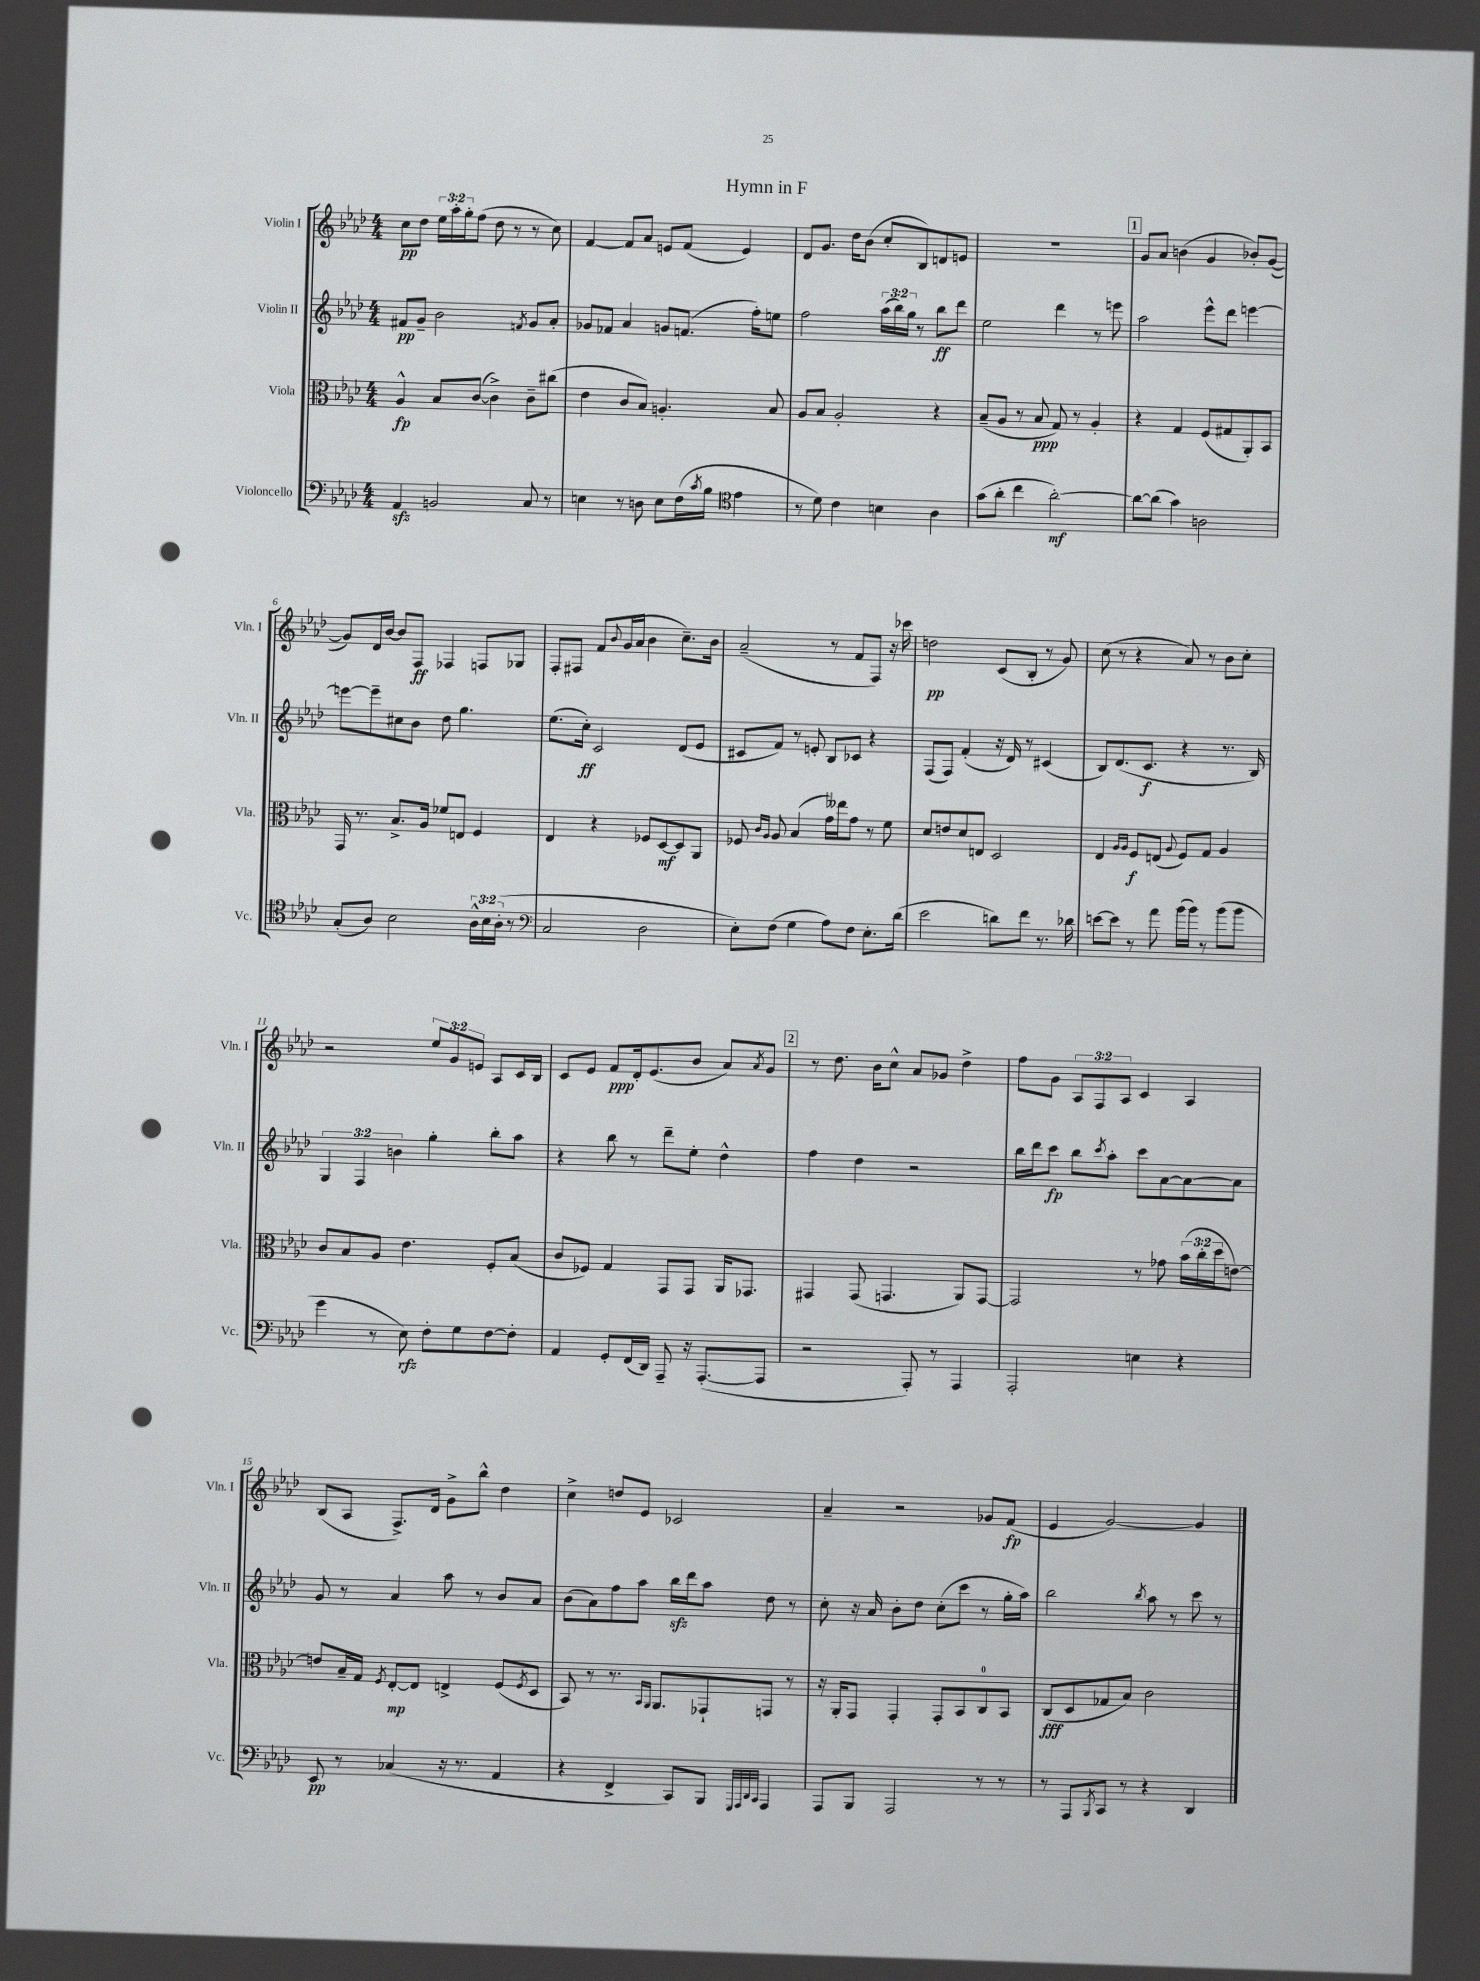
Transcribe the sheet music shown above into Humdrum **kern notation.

**kern	**kern	**kern	**kern
*staff4	*staff3	*staff2	*staff1
*clefF4	*clefC3	*clefG2	*clefG2
*k[b-e-a-d-]	*k[b-e-a-d-]	*k[b-e-a-d-]	*k[b-e-a-d-]
*M4/4	*M4/4	*M4/4	*M4/4
4AA-/	4A-^^/	8f#/L	8cc\L
.	.	8g~/J	8dd-\J
2BB/	8B-/L	2b-\	24ee-\LL
.	.	.	24aa-'\
.	.	.	24gg'\J
.	([8c/J	.	(8ff\J
.	4c^\])	.	8dd-\
.	.	.	8r
.	.	8qf/	.
8C/	8c~\L	8g/L	8r
8r	(8cc#\J	8a-'/J	8cc\)
=	=	=	=
4E\	4e-\	8g-/L	[4f/
.	.	8f-/J	.
8r	8c/L	4a-/	8f/]L
8D\	8B-/J)	.	8a-/J
8E\L	4.A'/	8g/L	8e/L
(16F\L	.	(8.f/J	(8f/J
8qc/	.	.	.
16B-\JJ	.	.	.
*clefC4	*	*	*
4e-\	.	.	4e/)
.	.	16ff'\LK)	.
.	8B-/	8ee\J	.
=	=	=	=
8r	8A-/L	2ff\	8d-/L
8d-\)	8B-/J	.	8.g/J
4c\	2A-'/	.	.
.	.	.	16dd-\LK
.	.	.	(8b-\J
4B\	.	(24aa-\LL	8cc'/L
.	.	24bb-\)	.
.	.	24gg\JJ	.
.	.	8r	8B-/)
4A-\	4r	8bb-\L	8d/
.	.	8ddd-\J	8e/J
=	=	=	=
(8g\L	(8B-~/L	2ee-\	1r
8a-'\J	8A-/J	.	.
4cc\	8r	.	.
.	8B-/	.	.
[2a-'\)	8G/)	4ddd-\	.
.	8r	.	.
.	4A-'/	8r	.
.	.	8eee\	.
=	=	=	=
8a-\_L	4r	2aa-\	8g/L
(8a-\]J	.	.	8a-/J
4g\)	4G/	.	(4b\
2A\	(8F/L	8eee-^^\L	4g/
.	8G#/	8ddd-\J	.
.	8AA-'/)	[4eee\	8b-'/L)
.	8BB-/J	.	([8g/J
=	=	=	=
(8G'/L	16GG/	8eee\_L	8g/]L)
.	8.r	.	.
8A-/J)	.	8eee~\]	16d-/L
.	.	.	[16b-/JJ
2B-\	8.B-^/L	8cc#\	8b-/]L
.	.	8b-\J	8F/J
.	16A-/Jk	.	.
.	8f-/L	8dd-\	4F-/
.	8E/J	4.gg\	.
24A-^^\LL	4F/	.	8F/L
24B-\	.	.	.
(24A-'\JJ	.	.	.
8r	.	.	8G-/J
=	=	=	=
*clefF4	*	*	*
2C/	4E-/	(8.ee-\L	8F'/L
.	.	.	8F#/J
.	.	16cc'\Jk)	.
.	4r	2c/	8f/L
.	.	.	8qqb-/
.	.	.	(16g/L
.	.	.	16a-/JJ
2D-\	8F-/L	.	4b-\
.	[8D-/	.	.
.	8D-/]	(8d-/L	8.cc~\L)
.	8AA-/J	8e-/J	.
.	.	.	16b-\Jk
=	=	=	=
8E-'\L)	8F-/	8c#/L	(2a-~/
.	16qqc/LL	.	.
.	16qqA-/JJ	.	.
(8F\J	8A-/	8f/J)	.
4G\	(4B-/	8r	.
.	.	8e'/	.
8A-\L)	16g\LL)	8B-/L	8r
.	16ee--\J	.	.
8F\J	8g\J	8c-/J	8f/L
8.E-'\L	8r	4r	8F/J)
.	8f\	.	16r
(16d-\Jk	.	.	16ccc-\
=	=	=	=
2e-\	8d-/L	(8F/L	2dd\
.	8e/	8F/J)	.
.	8d-/	(4f'/	.
.	8E/J	.	.
8d\L)	2D-/	16r	(8c/L
.	.	16d-/)	.
8f\J	.	8r	8B-'/J
8.r	.	(4c#/	8r
.	.	.	8g/)
16d-\	.	.	.
=	=	=	=
[8e\L	4E-/	8B-/L)	(8cc\
8e\]J	.	(8.d-/	8r
.	16qqA-/LL	.	.
.	16qqA-/JJ	.	.
8r	8F/L	.	4r
.	.	8.c/J	.
8a-\	(8E/J	.	.
.	8qqA-/	.	.
(16b-\LL	8F/L)	4r	8a-/)
16b-\JJ)	.	.	.
8r	8G/J	.	8r
(8b-\L	4A-/	8.r	8b-\L
8b-\J	.	.	8cc'\J
.	.	16B-/)	.
=	=	=	=
4g\	8c/L	6G/	2r
.	8B-/	.	.
.	.	6F/	.
8r	8A-/J	.	.
.	.	6b\	.
8E-\)	4.e-\	.	.
8F'\L	.	4gg'\	12ee-/L
.	.	.	12g/
8G\	.	.	.
.	.	.	12e/J
[8F\	8F'/L	8bb-'\L	8A-/L
8F'\]J	(8B-/J	8aa-\J	16c/L
.	.	.	16B-/JJ
=	=	=	=
4AA-/	8c/L	4r	8c/L
.	8F-/J)	.	8e-/J
8GG'/L	4G/	8bb-\	8f/L
(16FF/L	.	8r	16d-'/k
16DD-/JJ)	.	.	(8.e-/
8AAA-~/	8GG/L	8ddd-~\L	.
16r	8GG/J	8ee-'\J	8b-/J
([8.AAA-'/L	.	.	.
.	16AA-/LK	4dd-^^\	8a-/L)
.	8.GG-/J	.	.
.	.	.	8qa-/
8AAA-/]J	.	.	8g/J
=	=	=	=
2r	4GG#/	4ff\	8r
.	.	.	8.dd-\
.	(8GG#/	4dd-\	.
.	.	.	16b-\LK
.	4.GG/	.	8cc^^\J
8AAA-'/)	.	2r	8a-/L
8r	.	.	8g-/J
4AAA-/	8AA-/L)	.	4dd-^\
.	[8GG/J	.	.
=	=	=	=
2AAA-'/	2GG/]	16bb-\LL	8ff\L
.	.	16ddd-\J	.
.	.	8ccc\J	8g\J
.	.	8bb-\L	12A-/L
.	.	.	12F/
.	.	8qccc/	.
.	.	8aa-'\J	.
.	.	.	12A-/J
4E\	8r	8ccc\L	4c/
.	8g-\	[8a-\	.
4r	(24b-\LL	8a-\_	4A-/
.	24cc'\	.	.
.	24dd-\J	.	.
.	[8e\J)	8a-\]J	.
=	=	=	=
8EE-/	8e/]L	8g/	(8B-/L
8r	16B-~/L	8r	8A-/J
.	16G/JJ	.	.
.	8qF/	.	.
(4C-/	[8E-'/L	4a-/	8.F^/L)
.	8E-/]J	.	.
.	.	.	16d-/Jk
16r	4E^/	8aa-\	8g^\L
8.r	.	.	.
.	.	8r	8bb-^^\J
4AA-/	(8F/L	8b-/L	4dd-\
.	8qF/	.	.
.	8D-/J	8a-/J	.
=	=	=	=
4r	8BB-/)	(8b-\L	4cc^\
.	8r	8a-\)	.
4FF^/	8.r	8ff\	8dd/L
.	.	8aa-\J	8e-/J
.	16qqBB-/LL	.	.
.	16qqAA-/JJ	.	.
.	8.AA-/L	.	.
8CC/L)	.	16bb-\LL	2c-/
.	.	16ddd-\J	.
8BBB-/J	8GG-`/	8aa-\J	.
32qqGGG/LLL	.	.	.
32qqAAA-/	.	.	.
32qqDD-/	.	.	.
32qqCC/JJJ	.	.	.
4AAA-/	8GG/J	8dd-\	.
.	8r	8r	.
=	=	=	=
8AAA-/L	16r	8cc'\	4a-~/
.	16AA-'/LK	.	.
8BBB-/J	8GG/J	16r	.
.	.	16a-/	.
2AAA-/	4GG'/	8b-'\L	2r
.	.	8dd-\J	.
.	8GG'/L	(8cc'\L	.
.	8BB-/	8ccc\J	.
8r	8C/	8r	8g-/L
8r	8BB-/J	16gg'\LL	(8f/J
.	.	16aa-\JJ)	.
=	=	=	=
8r	(8C/L	2bb-\	4e-/
8AAA-/L	8D-/	.	.
8qBBB-/	.	.	.
8CC/J	8G-/	.	[2g/)
8r	8B-/J)	.	.
.	.	8qbb-/	.
4r	2c\	8aa-\	.
.	.	8r	.
4DD-/	.	8ccc\	4g/]
.	.	8r	.
==	==	==	==
*-	*-	*-	*-
